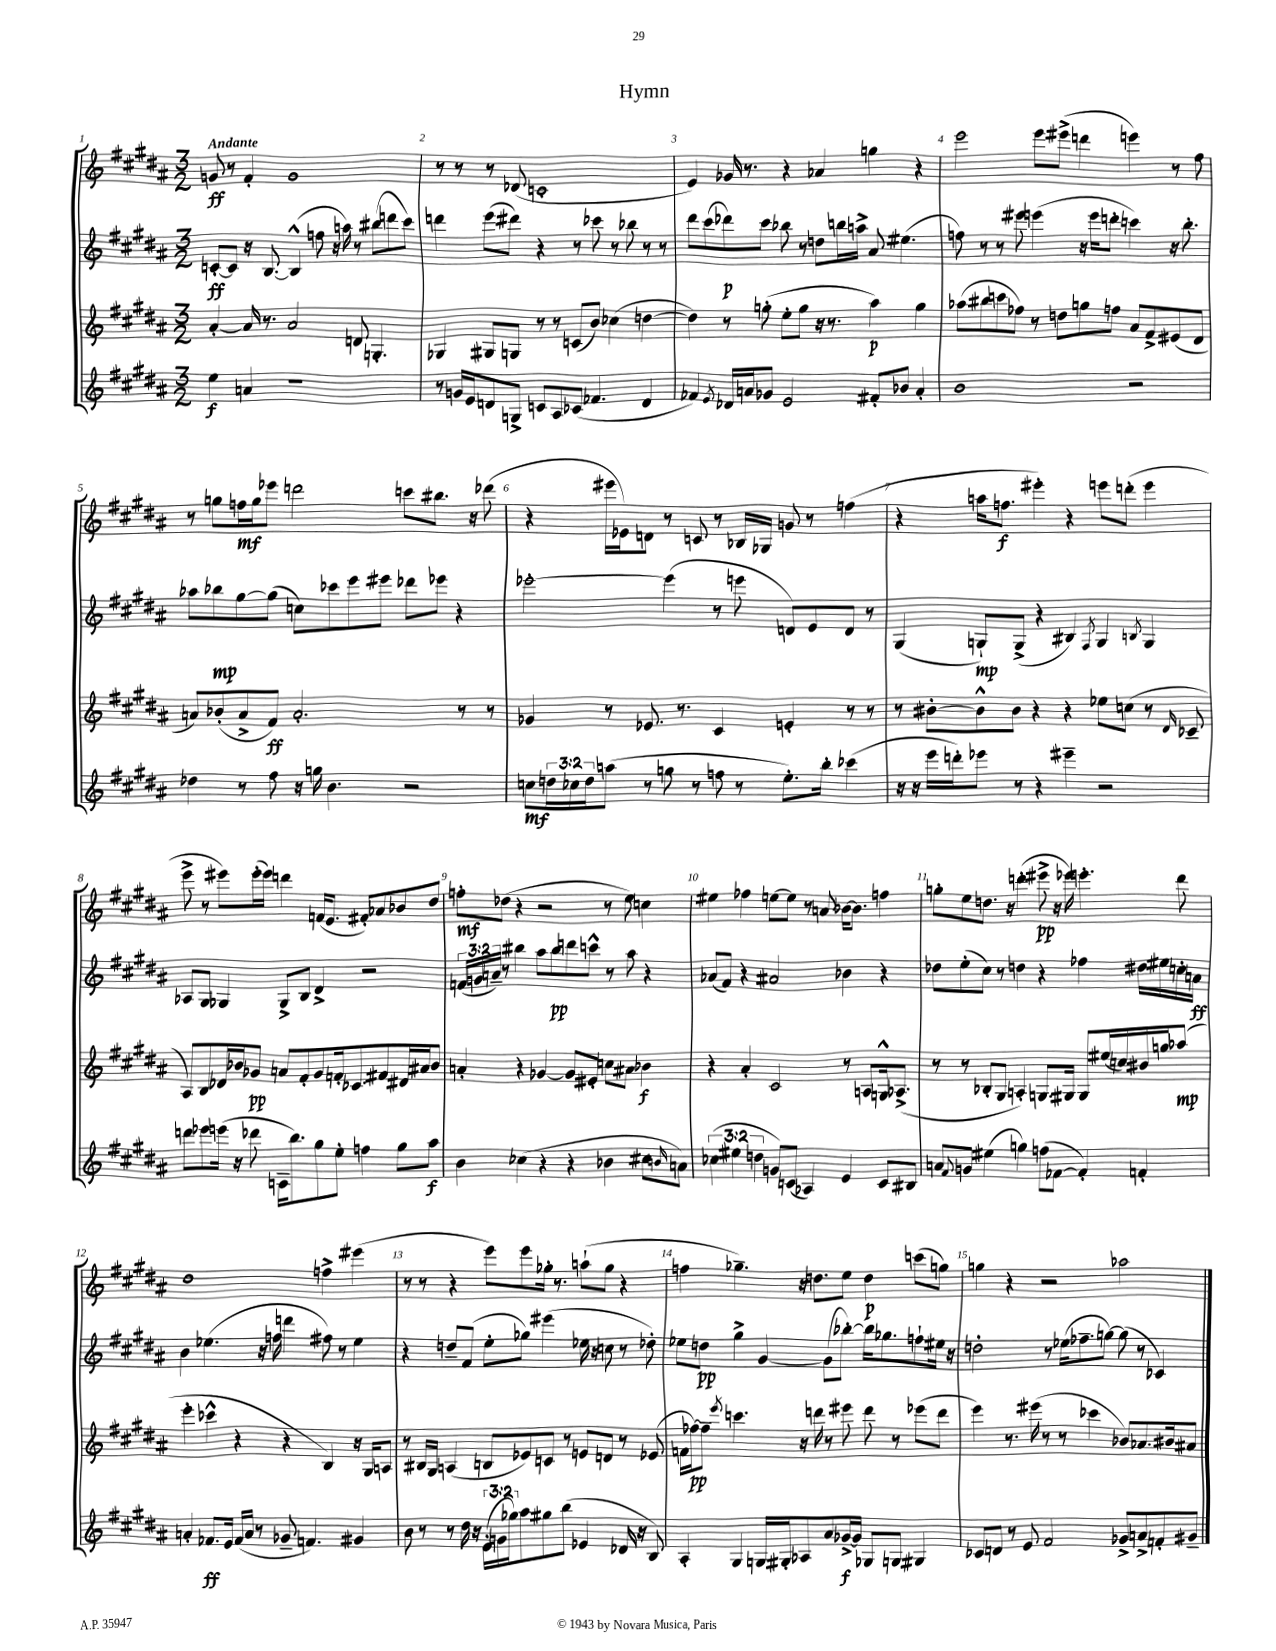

**kern	**kern	**kern	**kern
*staff4	*staff3	*staff2	*staff1
*clefG2	*clefG2	*clefG2	*clefG2
*k[f#c#g#d#a#]	*k[f#c#g#d#a#]	*k[f#c#g#d#a#]	*k[f#c#g#d#a#]
*M3/2	*M3/2	*M3/2	*M3/2
4ee	[4a#'	[8c'	8g
.	.	8c]	8r
4a	16a#]	16r	4f#'
.	8.r	[8.B	.
1r	2a#	(4B^^]	1g
.	.	8ff	.
.	.	16r	.
.	.	16aa)	.
.	8d	8r	.
.	4.G'	(8bb#	.
.	.	8ddd	.
.	.	8ccc#)	.
=	=	=	=
8r	4G-	4ddd	8r
16g	.	.	8r
16e	.	.	.
8d	8G#	(8eee	8r
8G^	8G	8ddd#)	(8d-
8c	8r	4r	1c'
8A#	8r	.	.
(8c-	(8c	8r	.
4.f-	8b)	8ccc-	.
.	(4cc-	8r	.
.	.	8bb-	.
4d	[4dd	8r	.
.	.	8r	.
=	=	=	=
4f-)	4dd])	8ddd#	4e)
.	.	(8ccc#	.
8qe	.	.	.
16d-	8r	8ddd-)	16g-
16a	.	.	8.r
8g-	(8gg'	8ccc#	.
2e	8ee'	8bb-	4r
.	8gg	8r	.
.	16r	8dd	4a-
.	8.r	.	.
.	.	16bb	.
.	.	16aa^	.
8f#'	4aa#)	8a#	4gg
8b-	.	(4.ee#	.
4a'	4gg	.	4r
=	=	=	=
1b	(8aa-	8ff)	2eee
.	8bb#	8r	.
.	8ccc	8r	.
.	8ff-)	8eee#	.
.	8r	(4eee	8eee
.	8dd	.	(8eee#^
.	8gg	16r	4ddd
.	.	16eee	.
.	8ff	8ddd'	.
2r	8a#	4ccc)	4eee)
.	8f#^	.	.
.	(8e#	16r	8r
.	.	8.bb'	.
.	8d#	.	8ff#
=	=	=	=
4dd-	8a)	8aa-	8r
.	(8b-'	8bb-	8gg
8r	8a^	[8gg#	16ff
.	.	.	16gg
8ff#	8f#)	(8gg#]	8eee-
16r	2.a'	8cc)	2ddd
16gg	.	.	.
4.b	.	8ccc-	.
.	.	8eee	.
.	.	8eee#	.
2r	.	8ddd-	8ccc
.	.	8eee-	8.bb#
.	8r	4r	.
.	.	.	16r
.	8r	.	(8ddd-
=	=	=	=
8cc	4g-	[2eee-'	4r
24dd	.	.	.
24cc-	.	.	.
24dd	.	.	.
(8aa	8r	.	16eee#
.	.	.	16e-)
8r	8.e-	.	8d
8gg	.	(4eee-]	8r
.	8.r	.	.
8r	.	.	8c
8ff	4c#	8r	8r
8r	.	8eee	16B-
.	.	.	16G-
8.ee')	4e'	8d)	8g
.	.	8e	8r
16bb'	.	.	.
(4ccc-	8r	8d	(4ff
.	8r	8r	.
=	=	=	=
16r	8r	(4G#	4r
16r	.	.	.
16eee	[8b#'	.	.
16ddd')	.	.	.
8eee-	8b#^^]	8G`)	16aa
.	.	.	8.ff
8r	8b#	(8G^	.
4r	4r	4r	4eee#')
4eee#~	4r	4B#)	4r
.	.	8qF#	.
2r	8ee-	4G	8eee
.	(8cc	.	(8ddd'
.	.	8qB	.
.	8r	4G	4eee
.	16qqd#	.	.
.	8c-~	.	.
=	=	=	=
8ddd	8A#)	8A-	8eee^
8eee-	8B	8G#	8r
(16eee	16d-	4G-	8eee#)
16r	16b-	.	.
8ddd-	8g-	.	(16eee#'
.	.	.	16eee#)
16c~	8a	8G-^	4ddd
8.bb)	.	.	.
.	8f#'	8B	.
8gg#	8g-	4d#^	(16f
.	.	.	8.e
8ee'	16f'	.	.
.	8.c-	.	.
4ff	.	2r	8f#')
.	8f#	.	8a-
8gg#	16d#	.	8b-
.	16a#	.	.
8aa#	8b-	.	8dd#
=	=	=	=
4b	4a'	(24f	8ff'
.	.	24g	.
.	.	24a~)	.
.	.	8r	(8dd-
(4cc-	4r	4bb#	4r
4r	[4g-	8aa#	2r
.	.	8bb#	.
4r	8g-]	8ddd	.
.	8e#'	8ccc^^	.
4b-	8cc	8r	8r
.	8a#	8aa#	8ee)
8cc#	4b-	4r	4cc
16qqb	.	.	.
8a)	.	.	.
=	=	=	=
(6cc-	4r	(8a-	4ee#
.	.	8f#)	.
6ee#	.	.	.
.	4a#'	4r	4ff-
6dd	.	.	.
8g)	2c#	2a#	[8ee
(8c	.	.	8ee]
4A-)	.	.	8r
.	.	.	8a
4e	8r	4b-	[16b-
.	.	.	8.b-]
.	8A	.	.
8c	16G^^	4r	4ff
.	(8.A-^	.	.
8B#	.	.	.
=	=	=	=
8a	8r	8dd-	8gg'
8qqf#	.	.	.
8g	8r	(8ee'	8ee
(4ee#	8B-'	8cc#)	8.dd
.	8G#	8r	.
.	.	.	16r
4gg)	4A')	4dd	(4ddd'
(8ff	8.G	4r	8eee#^
[8f-	.	.	16r
.	16G#	.	16eee-)
4f-'])	8G#	4ff-	4.eee'
.	(16ee#	.	.
.	16cc)	.	.
4f'	16b#	16dd#	.
.	16gg	16ee#	.
.	(8aa-	16cc'	8ddd
.	.	16a	.
=	=	=	=
4a'	4eee'	4b	1dd#
8.f-	4ccc-^^	(4.ee-	.
16e	.	.	.
(16f-	4r	.	.
16a	.	.	.
8r	.	16r	.
.	.	16ff	.
8g-~	4r	4ddd	.
4.f)	.	.	.
.	4B)	8ff#)	4ff^
.	.	8r	.
4g#	16r	4ee-	(4eee#
.	16G#	.	.
.	8A	.	.
=	=	=	=
8b	8r	4r	8r
8r	16B#	.	8r
.	16G#	.	.
8r	(4A	8dd~	4r
16dd#	.	(8f#	.
16r	.	.	.
(24e'	8B	8ee'	8eee)
24g	.	.	.
24gg-)	.	.	.
8aa#	8e-)	8gg-)	8eee
8gg#	8c	(4eee#	16gg-'
.	.	.	8.r
(8bb	8r	.	.
4e-	8e	16ee-	(8aa`
.	.	16r	.
.	8d	8cc	8gg-
16d-	8r	8r	4r
16r	.	.	.
8B)	(8e-	8dd-')	.
=	=	=	=
4A#'	16f	8ee-	4ff
.	[16ff-)	.	.
.	8ff-~]	8dd	.
.	8qeee	.	.
4G#	4.ccc	4gg#^	4.gg-~)
16G	.	[4g#	.
16G#'	.	.	.
8A-	16r	.	16r
.	16ddd	.	8.dd
8a#	8r	(8g#]	.
[16g-^	8eee#	[8bb-')	8ee
16g-]	.	.	.
8G-	8ddd	16bb-]	4dd
.	.	8.gg-	.
8G	8r	.	.
4G#	(8eee-	8ff`	(8ccc
.	8ddd	16ee#	8gg)
.	.	16r	.
=	=	=	=
8c-	4eee)	2dd'	4gg
8d	.	.	.
8r	8.r	.	4r
8e	.	.	.
.	(16eee#	.	.
2f#	8r	8r	2r
.	8r	(16ee-	.
.	.	8.ff-~	.
.	4ccc-	.	.
.	.	[8gg)	.
8g-^	8b-)	(8gg]	2aa-
8a^	8.a-	8r	.
8f'	.	4c-)	.
.	16b#	.	.
8g#~	8a#	.	.
==	==	==	==
*-	*-	*-	*-
